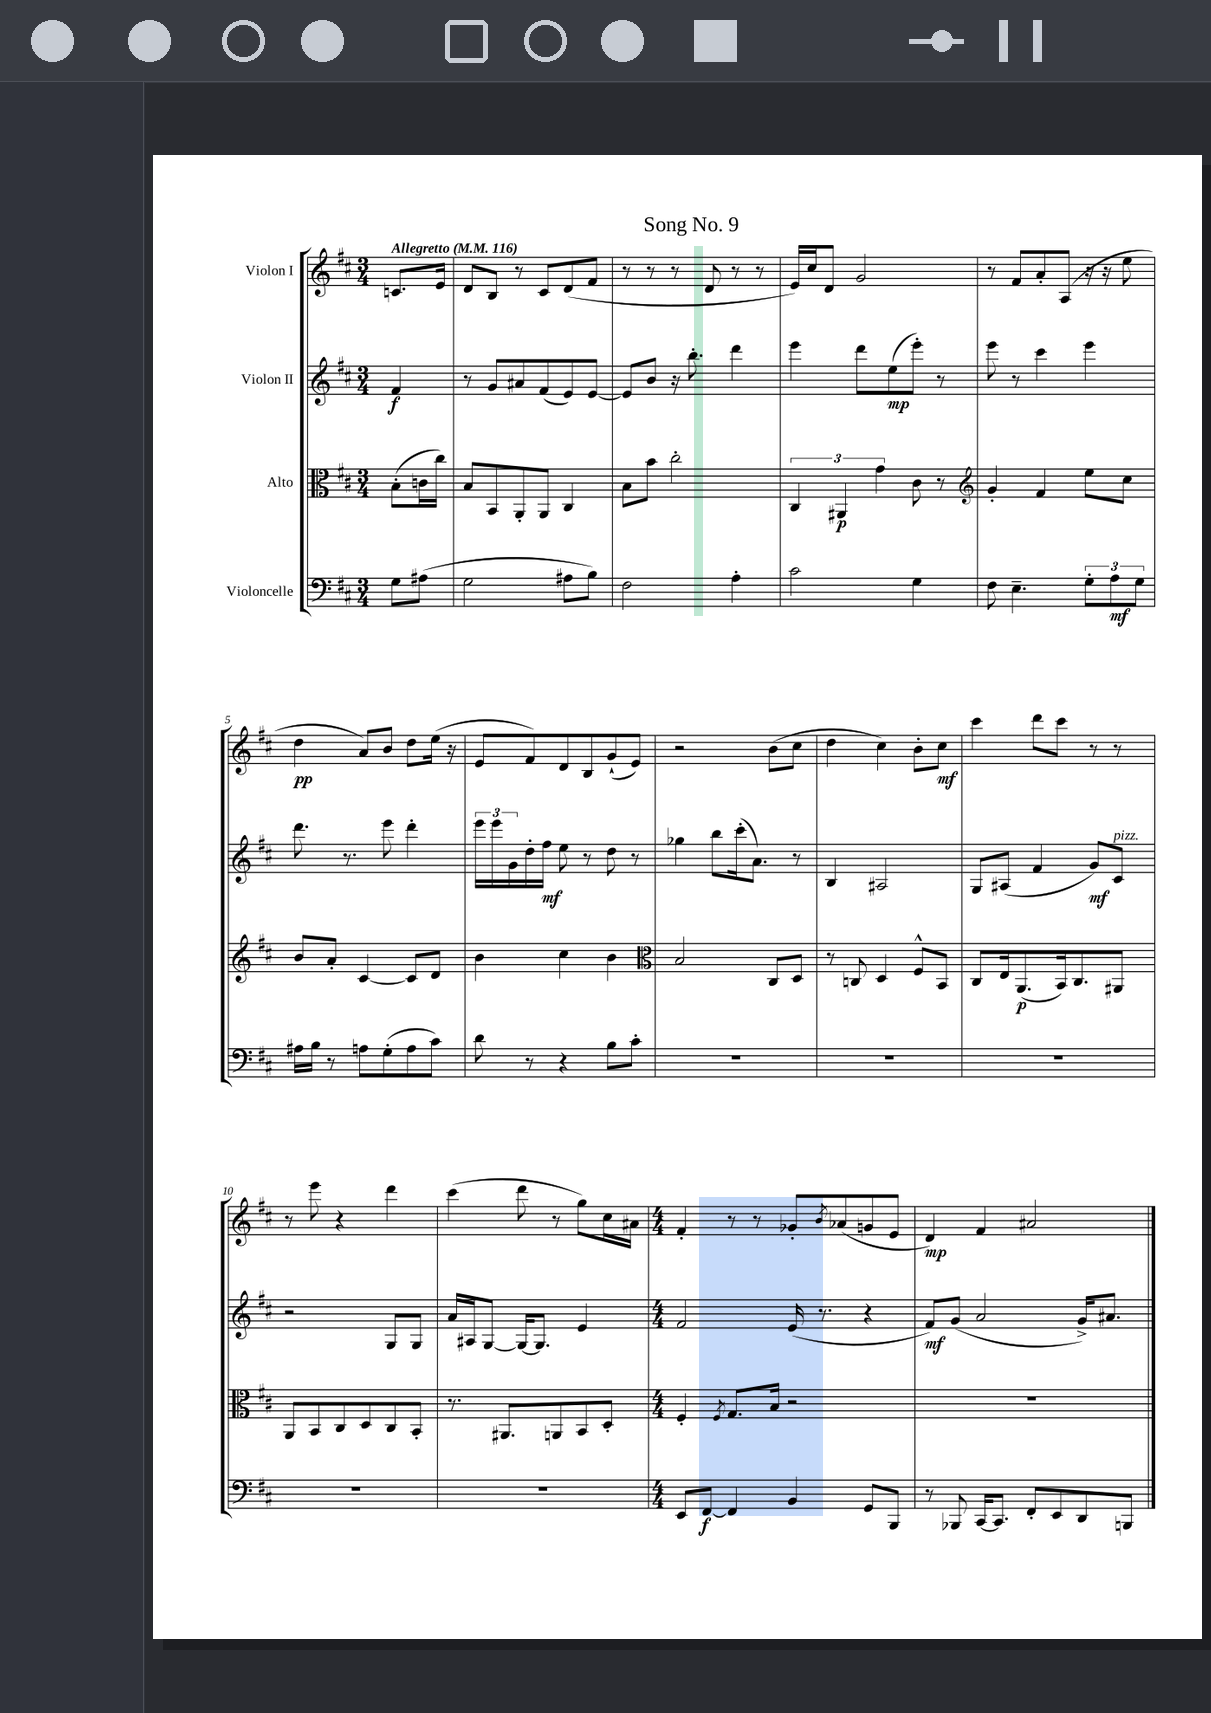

**kern	**dynam	**kern	**dynam	**kern	**dynam	**kern	**dynam
*part4	*part4	*part3	*part3	*part2	*part2	*part1	*part1
*staff4	*staff4	*staff3	*staff3	*staff2	*staff2	*staff1	*staff1
*I"Violoncelle	*	*I"Alto	*	*I"Violon II	*	*I"Violon I	*
*clefF4	*	*clefC3	*	*clefG2	*	*clefG2	*
*k[f#c#]	*	*k[f#c#]	*	*k[f#c#]	*	*k[f#c#]	*
*M3/4	*	*M3/4	*	*M3/4	*	*M3/4	*
*MM116	*	*MM116	*	*MM116	*	*MM116	*
=	=	=	=	=	=	=	=
!	!	!	!	!	!	!LO:TX:a:B:t=Allegretto	!
8G\L	.	(8B'\L	.	4f#/	f	8.cn/L	.
(8A#X\J	.	16cn\L	.	.	.	.	.
.	.	16cc#\JJ)	.	.	.	16e/Jk	.
=1	=1	=1	=1	=1	=1	=1	=1
2G\	.	8B/L	.	8r	.	8d/L	.
.	.	8BB/	.	8g/L	.	8B/J	.
.	.	8AA'/	.	8a#X/	.	8r	.
.	.	8AA/J	.	(8f#/	.	8c#/L	.
8A#X\L	.	4C#/	.	8e/)	.	(8d/	.
8B\J)	.	.	.	[8e/J	.	8f#/J	.
=2	=2	=2	=2	=2	=2	=2	=2
2F#\	.	8B\L	.	8e/L]	.	8r	.
.	.	8b\J	.	8b/J	.	8r	.
.	.	2cc#'\	.	16r	.	8r	.
.	.	.	.	8.bb'\	.	.	.
.	.	.	.	.	.	8d/	.
4A'\	.	.	.	4ddd\	.	8r	.
.	.	.	.	.	.	8r	.
=3	=3	=3	=3	=3	=3	=3	=3
2c#\	.	6C#/	.	4eee\	.	16e/LL)	.
.	.	.	.	.	.	16cc#/J	.
.	.	.	.	.	.	8d/J	.
.	.	6AA#X/	p	.	.	.	.
.	.	.	.	8ddd\L	.	2g/	.
.	.	6g\	.	.	.	.	.
.	.	.	.	(8ee\	mp	.	.
4G\	.	8c#\	.	8eee'\J)	.	.	.
.	.	8r	.	8r	.	.	.
=4	=4	=4	=4	=4	=4	=4	=4
*	*	*clefG2	*	*	*	*	*
8F#\	.	4g'/	.	8eee\	.	8r	.
4.E~\	.	.	.	8r	.	8f#/L	.
.	.	4f#/	.	4ccc#\	.	8a'/	.
.	.	.	.	.	.	(8A/J	.
12G'\L	.	8ee\L	.	4eee\	.	16r	.
.	.	.	.	.	.	16r	.
12A\	mf	.	.	.	.	.	.
.	.	8cc#\J	.	.	.	8ee\	.
12G\J	.	.	.	.	.	.	.
!!LO:LB:g=z
=5	=5	=5	=5	=5	=5	=5	=5
16A#X\LL	.	8b/L	.	8.ddd\	.	4dd\	pp
16B\JJ	.	.	.	.	.	.	.
8r	.	8a'/J	.	.	.	.	.
.	.	.	.	8.r	.	.	.
8An\L	.	[4c#/	.	.	.	8a/L)	.
(8G'\	.	.	.	8eee\	.	8b/J	.
8A\	.	8c#/L]	.	4ddd'\	.	8dd\L	.
8c#\J)	.	8d/J	.	.	.	(16ee\Jk	.
.	.	.	.	.	.	16r	.
=6	=6	=6	=6	=6	=6	=6	=6
8d\	.	4b\	.	24eee\LL	.	8e/L	.
.	.	.	.	24eee\	.	.	.
.	.	.	.	24g\	.	.	.
8r	.	.	.	16dd'\	.	8f#/)	.
.	.	.	.	16ff#\JJ	mf	.	.
4r	.	4cc#\	.	8ee\	.	8d/	.
.	.	.	.	8r	.	8B/	.
8B\L	.	4b\	.	8dd\	.	(8g`/	.
8c#'\J	.	.	.	8r	.	8e/J)	.
=7	=7	=7	=7	=7	=7	=7	=7
*	*	*clefC3	*	*	*	*	*
2.r	.	2B/	.	4gg-X\	.	2r	.
.	.	.	.	8bb\L	.	.	.
.	.	.	.	(16ccc#'\k	.	.	.
.	.	.	.	8.a\J)	.	.	.
.	.	8C#/L	.	.	.	(8b\L	.
.	.	8D/J	.	8r	.	8cc#\J	.
=8	=8	=8	=8	=8	=8	=8	=8
2.r	.	8r	.	4B/	.	4dd\	.
.	.	8Cn/	.	.	.	.	.
.	.	4D/	.	2A#X/	.	4cc#\)	.
.	.	8F#^^/L	.	.	.	8b'\L	.
.	.	8BB/J	.	.	.	8cc#\J	mf
=9	=9	=9	=9	=9	=9	=9	=9
2.r	.	8C#/L	.	8G/L	.	4ccc#\	.
.	.	16E/k	.	(8A#X/J	.	.	.
.	.	(8.AA/	p	.	.	.	.
.	.	.	.	4f#/	.	8ddd\L	.
.	.	16BB/k)	.	.	.	8ccc#\J	.
.	.	8.C#/	.	.	.	.	.
.	.	.	.	8g/L)	mf	8r	.
!	!	!	!	!LO:TX:a:i:t=pizz.	!	!	!
.	.	8AA#X/J	.	8c#/J	.	8r	.
!!LO:LB:g=z
=10	=10	=10	=10	=10	=10	=10	=10
2.r	.	8AA/L	.	2r	.	8r	.
.	.	8BB/	.	.	.	8eee\	.
.	.	8C#/	.	.	.	4r	.
.	.	8D/	.	.	.	.	.
.	.	8C#/	.	8G/L	.	4ddd\	.
.	.	8BB'/J	.	8G/J	.	.	.
=11	=11	=11	=11	=11	=11	=11	=11
2.r	.	8.r	.	16a/LL	.	(4ccc#\	.
.	.	.	.	16A#X/J	.	.	.
.	.	.	.	[8G/J	.	.	.
.	.	8.AA#X/L	.	.	.	.	.
.	.	.	.	16G/KL_	.	8ddd\	.
.	.	.	.	8.G/J]	.	.	.
.	.	8AAn/	.	.	.	8r	.
.	.	8BB/	.	4e/	.	8gg\L)	.
.	.	8D'/J	.	.	.	16cc#\L	.
.	.	.	.	.	.	16a#X\JJ	.
=12	=12	=12	=12	=12	=12	=12	=12
*M4/4	*	*M4/4	*	*M4/4	*	*M4/4	*
8EE/L	.	4F#'/	.	2f#/	.	4f#'/	.
[8FF#/J	f	.	.	.	.	.	.
.	.	8qF#/	.	.	.	.	.
4FF#/]	.	8.G/L	.	.	.	8r	.
.	.	.	.	.	.	8r	.
.	.	16B/Jk	.	.	.	.	.
4BB/	.	2r	.	(16e/	.	8g-X'/L	.
.	.	.	.	8.r	.	.	.
.	.	.	.	.	.	8qb/	.
.	.	.	.	.	.	(8a-X/	.
8GG/L	.	.	.	4r	.	8gn/	.
8BBB/J	.	.	.	.	.	8e/J	.
=13	=13	=13	=13	=13	=13	=13	=13
8r	.	1r	.	8f#/L)	mf	4d/)	mp
8BBB-X/	.	.	.	(8g/J	.	.	.
[16CC#/KL	.	.	.	2a/	.	4f#/	.
8.CC#/J]	.	.	.	.	.	.	.
8FF#'/L	.	.	.	.	.	2a#X/	.
8EE/	.	.	.	.	.	.	.
8DD/	.	.	.	16g^/KL)	.	.	.
.	.	.	.	8.a#X/J	.	.	.
8BBBn/J	.	.	.	.	.	.	.
==	==	==	==	==	==	==	==
*-	*-	*-	*-	*-	*-	*-	*-
